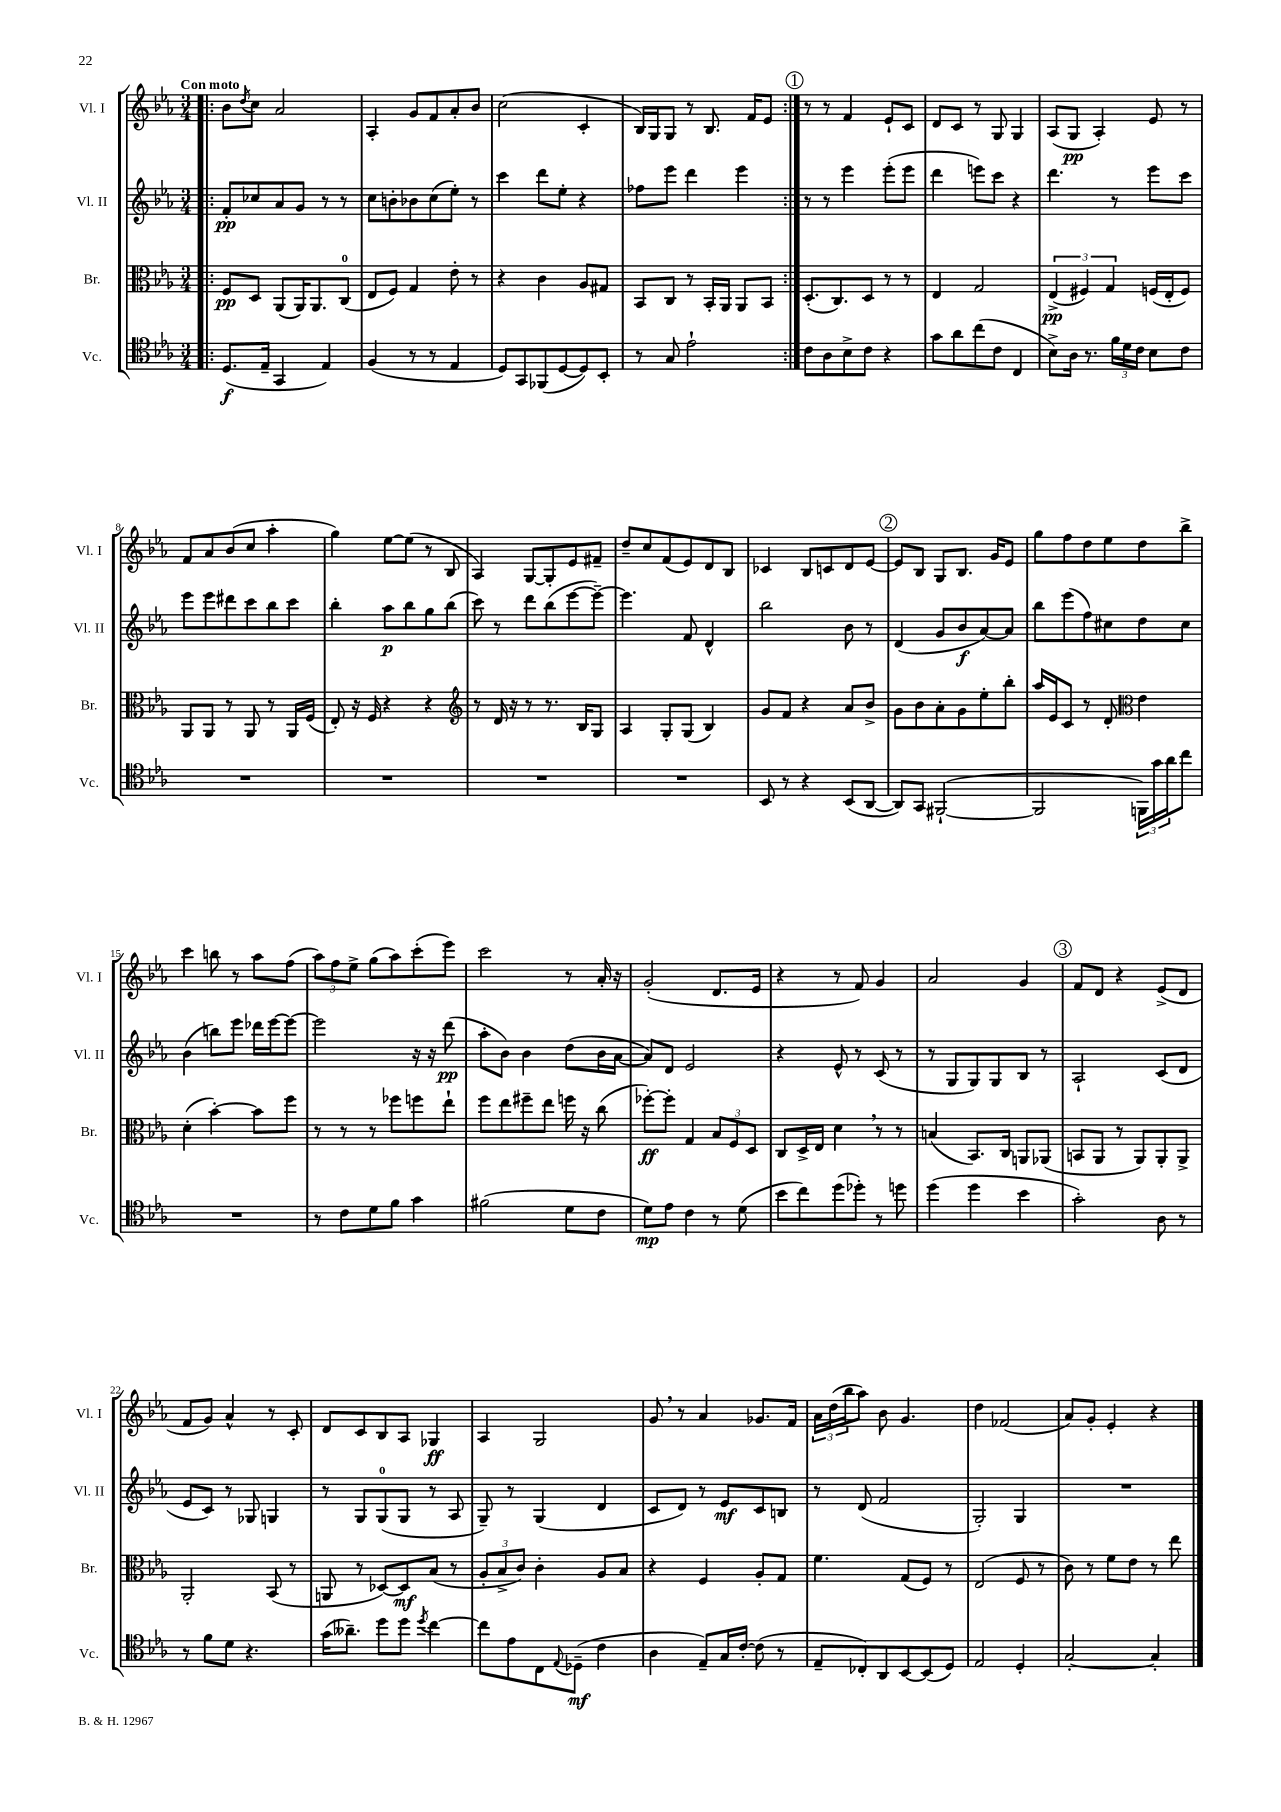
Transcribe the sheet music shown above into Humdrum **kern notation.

**kern	**kern	**kern	**kern
*staff4	*staff3	*staff2	*staff1
*clefC4	*clefC3	*clefG2	*clefG2
*k[b-e-a-]	*k[b-e-a-]	*k[b-e-a-]	*k[b-e-a-]
*M3/4	*M3/4	*M3/4	*M3/4
=!|:	=!|:	=!|:	=!|:
(8.D/L	8F/L	8f'/L	8b-\L
.	.	.	8qdd/
.	8D/J	8cc-/	8cc\J
16E-~/Jk	.	.	.
4GG/	(8AA-/L	8a-/	2a-/
.	16AA-/K)	8g/J	.
.	8.AA-/	.	.
4E-/)	.	8r	.
.	(8C/J	8r	.
=	=	=	=
(4F/	8E-/L	8cc\L	4A-'/
.	8F/J)	8b'\	.
8r	4G/	8b-\	8g/L
8r	.	(8cc\	8f/
4E-/	8e-'\	8ee-'\J)	8a-'/
.	8r	8r	8b-/J
=	=	=	=
8D/L)	4r	4ccc\	(2cc\
8GG/	.	.	.
(8FF-/	4c\	8ddd\L	.
[8D/	.	8ee-'\J	.
8D/])	8A-/L	4r	4c'/
8BB-'/J	8G#/J	.	.
=	=	=	=
8r	8BB-/L	8ff-\L	16B-/LL)
.	.	.	16G/J
8G/	8C/J	8eee-\J	8G/J
2e-`\	8r	4ddd\	8r
.	16BB-'/LL	.	8.B-/
.	16AA-/JJ	.	.
.	8AA-/L	4eee-\	.
.	.	.	16f/LK
.	8BB-/J	.	8e-/J
=:|!	=:|!	=:|!	=:|!
8c\L	(8.D'/L	8r	8r
8A-\	.	8r	8r
.	8.C/)	.	.
8B-^\	.	4eee-\	4f/
8c\J	8D/J	.	.
4r	8r	(8eee-'\L	8e-`/L
.	8r	8eee-\J	8c/J
=	=	=	=
8g\L	4E-/	4ddd\	8d/L
8a-\	.	.	8c/J
(8cc\	2G/	8eee\L)	8r
8c\J	.	8ccc\J	8G/
4C/	.	4r	4G/
=	=	=	=
8B-^\L)	(6E-^/	4.ddd\	(8A-/L
16A-\Jk	.	.	8G/J
.	6F#/)	.	.
8.r	.	.	.
.	.	.	4A-'/)
.	6G/	.	.
24f\LL	.	8r	.
24d\	.	.	.
24c\JJ	.	.	.
8B-\L	(16F/LL	8eee-\L	8e-/
.	16E-'/J	.	.
8c\J	8F/J)	8ccc\J	8r
=	=	=	=
2.r	8AA-/L	8eee-\L	8f/L
.	8AA-/J	8eee-\	8a-/
.	8r	8ddd#\	(8b-/
.	8AA-/	8ccc\	8cc/J
.	8r	8bb-\	4aa-'\
.	16AA-/LL	8ccc\J	.
.	(16F/JJ	.	.
=	=	=	=
2.r	8E-'/)	4bb-'\	4gg\)
.	16r	.	.
.	16F/	.	.
.	4r	8aa-\L	[8ee-\L
.	.	8bb-\	(8ee-\]J
.	4r	8gg\	8r
.	.	(8bb-\J	8B-/
=	=	=	=
*	*clefG2	*	*
2.r	8r	8ccc\)	4A-/)
.	16d/	8r	.
.	16r	.	.
.	8r	8ddd\L	[8G/L
.	8.r	(8bb-\	8G'/]
.	.	[8eee-\	8e-/
.	16B-/LK	.	.
.	8G/J	8eee-~\_J)	8f#~/J
=	=	=	=
2.r	4A-/	4.eee-\]	8dd~/L
.	.	.	8cc/
.	8G'/L	.	(8f/
.	(8G/J	8f/	8e-/)
.	4B-/)	4d^^/	8d/
.	.	.	8B-/J
=	=	=	=
8BB-/	8g/L	2bb-\	4c-/
8r	8f/J	.	.
4r	4r	.	8B-/L
.	.	.	8c/
(8BB-/L	8a-/L	8b-\	8d/
[8AA-/J	8b-^/J	8r	[8e-/J
=	=	=	=
8AA-/]L)	8g\L	(4d/	8e-/]L
8GG/J	8b-\	.	8B-/J
([2FF#`/	8a-'\	8g/L	8G/L
.	8g\	8b-/	8.B-/J
.	8ee-'\	[8a-/)	.
.	.	.	16g/LK
.	8bb-'\J	8a-/]J	8e-/J
=	=	=	=
2FF#/]	16aa-/LL	8bb-\L	8gg\L
.	16e-/J	.	.
.	8c/J	(8eee-\	8ff\
.	8r	8ff\)	8dd\
.	8d'/	8cc#\	8ee-\
*	*clefC3	*	*
24FF\LL)	4e-\	8dd\	8dd\
24g\	.	.	.
24a-\J	.	.	.
8cc\J	.	8cc#\J	8bb-^\J
=	=	=	=
2.r	(4d'\	(4b-\	4ccc\
.	[4b-'\)	8bb\L)	8bb\
.	.	8eee-\J	8r
.	8b-\]L	16ddd-\LL	8aa-\L
.	.	[16eee-\J	.
.	8ff\J	8eee-\_J	(8ff\J
=	=	=	=
8r	8r	2eee-\]	12aa-\L)
.	.	.	12ff\
8c\L	8r	.	.
.	.	.	12ee-^\J
8d\	8r	.	(8gg\L
8f\J	8ff-\L	.	8aa-\)
4g\	8ff\	16r	(8ccc'\
.	.	16r	.
.	8ee-`\J	(8ddd\	8eee-\J)
=	=	=	=
(2f#\	8ff\L	8aa-'\L	2ccc\
.	8ee-\	8b-\J)	.
.	8ff#~\	4b-\	.
.	8ee-\J	.	.
8d\L	16ff\	(8dd\L	8r
.	16r	.	.
8c\J	(8cc\	16b-\L	16a-'/
.	.	[16a-\JJ	16r
=	=	=	=
8d\L)	[8ff-'\L)	8a-/]L)	(2g'/
8e-\J	8ff-'\]J	8d/J	.
4c\	4G/	2e-/	.
8r	12B-/L	.	8.d/L
.	12F/	.	.
(8d\	.	.	.
.	12D/J	.	.
.	.	.	16e-/Jk
=	=	=	=
8b-\L	8C/L	4r	4r
8cc\)	16D^/L	.	.
.	16E-/JJ	.	.
(8dd\	4d\	8e-^^/	8r
8dd-'\J)	.	8r	8f/)
8r	8r	(8c/	4g/
8dd\	8r	8r	.
=	=	=	=
(4dd\	(4B/	8r	2a-/
.	.	8G/L	.
4dd\	8.BB-/L)	8G/)	.
.	.	8G/	.
.	16C/Jk	.	.
4b-\	8AA/L	8B-/J	4g/
.	(8AA-/J	8r	.
=	=	=	=
2g'\)	8BB/L	2A-`/	8f/L
.	8AA-/J	.	8d/J
.	8r	.	4r
.	8AA-/L)	.	.
8A-\	8AA-'/	(8c/L	(8e-^/L
8r	8AA-^/J	8d/J	8d/J
=	=	=	=
8r	2AA-'/	8e-/L	8f/L
8f\L	.	8c/J)	8g/J)
8d\J	.	8r	4a-^^/
4.r	.	8G-/	.
.	(8BB-/	4G/	8r
.	8r	.	8c'/
=	=	=	=
(16g\LK	8AA/	8r	8d/L
8.a--~\J)	.	.	.
.	8r	8G/L	8c/
8dd\L	[8D-/L)	(8G/	8B-/
8dd\J	8D-/]	8G/J	8A-/J
8qdd/	.	.	.
[4cc\	(8B-/J	8r	4G-/
.	8r	8A-/	.
=	=	=	=
8cc\]L	12A-'/L	8G~/)	4A-/
.	12B-^/	.	.
8e-\	.	8r	.
.	12c/J)	.	.
8C\	4c'\	(4G/	2G/
8qqE-/	.	.	.
(8D-~\J	.	.	.
4c\	8A-/L	4d/	.
.	8B-/J	.	.
=	=	=	=
4A-\	4r	8c/L	8g/
.	.	8d/J)	8r
8E-~/L)	4F/	8r	4a-/
16G/L	.	8e-/L	.
[16c'/JJ	.	.	.
(8c\]	8A-'/L	8c/	8.g-/L
8r	8G/J	8B/J	.
.	.	.	16f/Jk
=	=	=	=
8E-~/L	4.f\	8r	24a-\LL
.	.	.	(24dd\
.	.	.	24bb-\J
8C-'/)	.	(8d/	8aa-\J)
8AA-/	.	2f/	8b-\
[8BB-/	(8G/L	.	4.g/
(8BB-/]	8F/J)	.	.
8D/J)	8r	.	.
=	=	=	=
2E-/	(2E-/	2G'/)	4dd\
.	.	.	(2f-/
4D'/	8F/	4G/	.
.	8r	.	.
=	=	=	=
[2G'/	8c\)	2.r	8a-/L)
.	8r	.	8g'/J
.	8f\L	.	4e-'/
.	8e-\J	.	.
4G'/]	8r	.	4r
.	8ee-\	.	.
==	==	==	==
*-	*-	*-	*-
